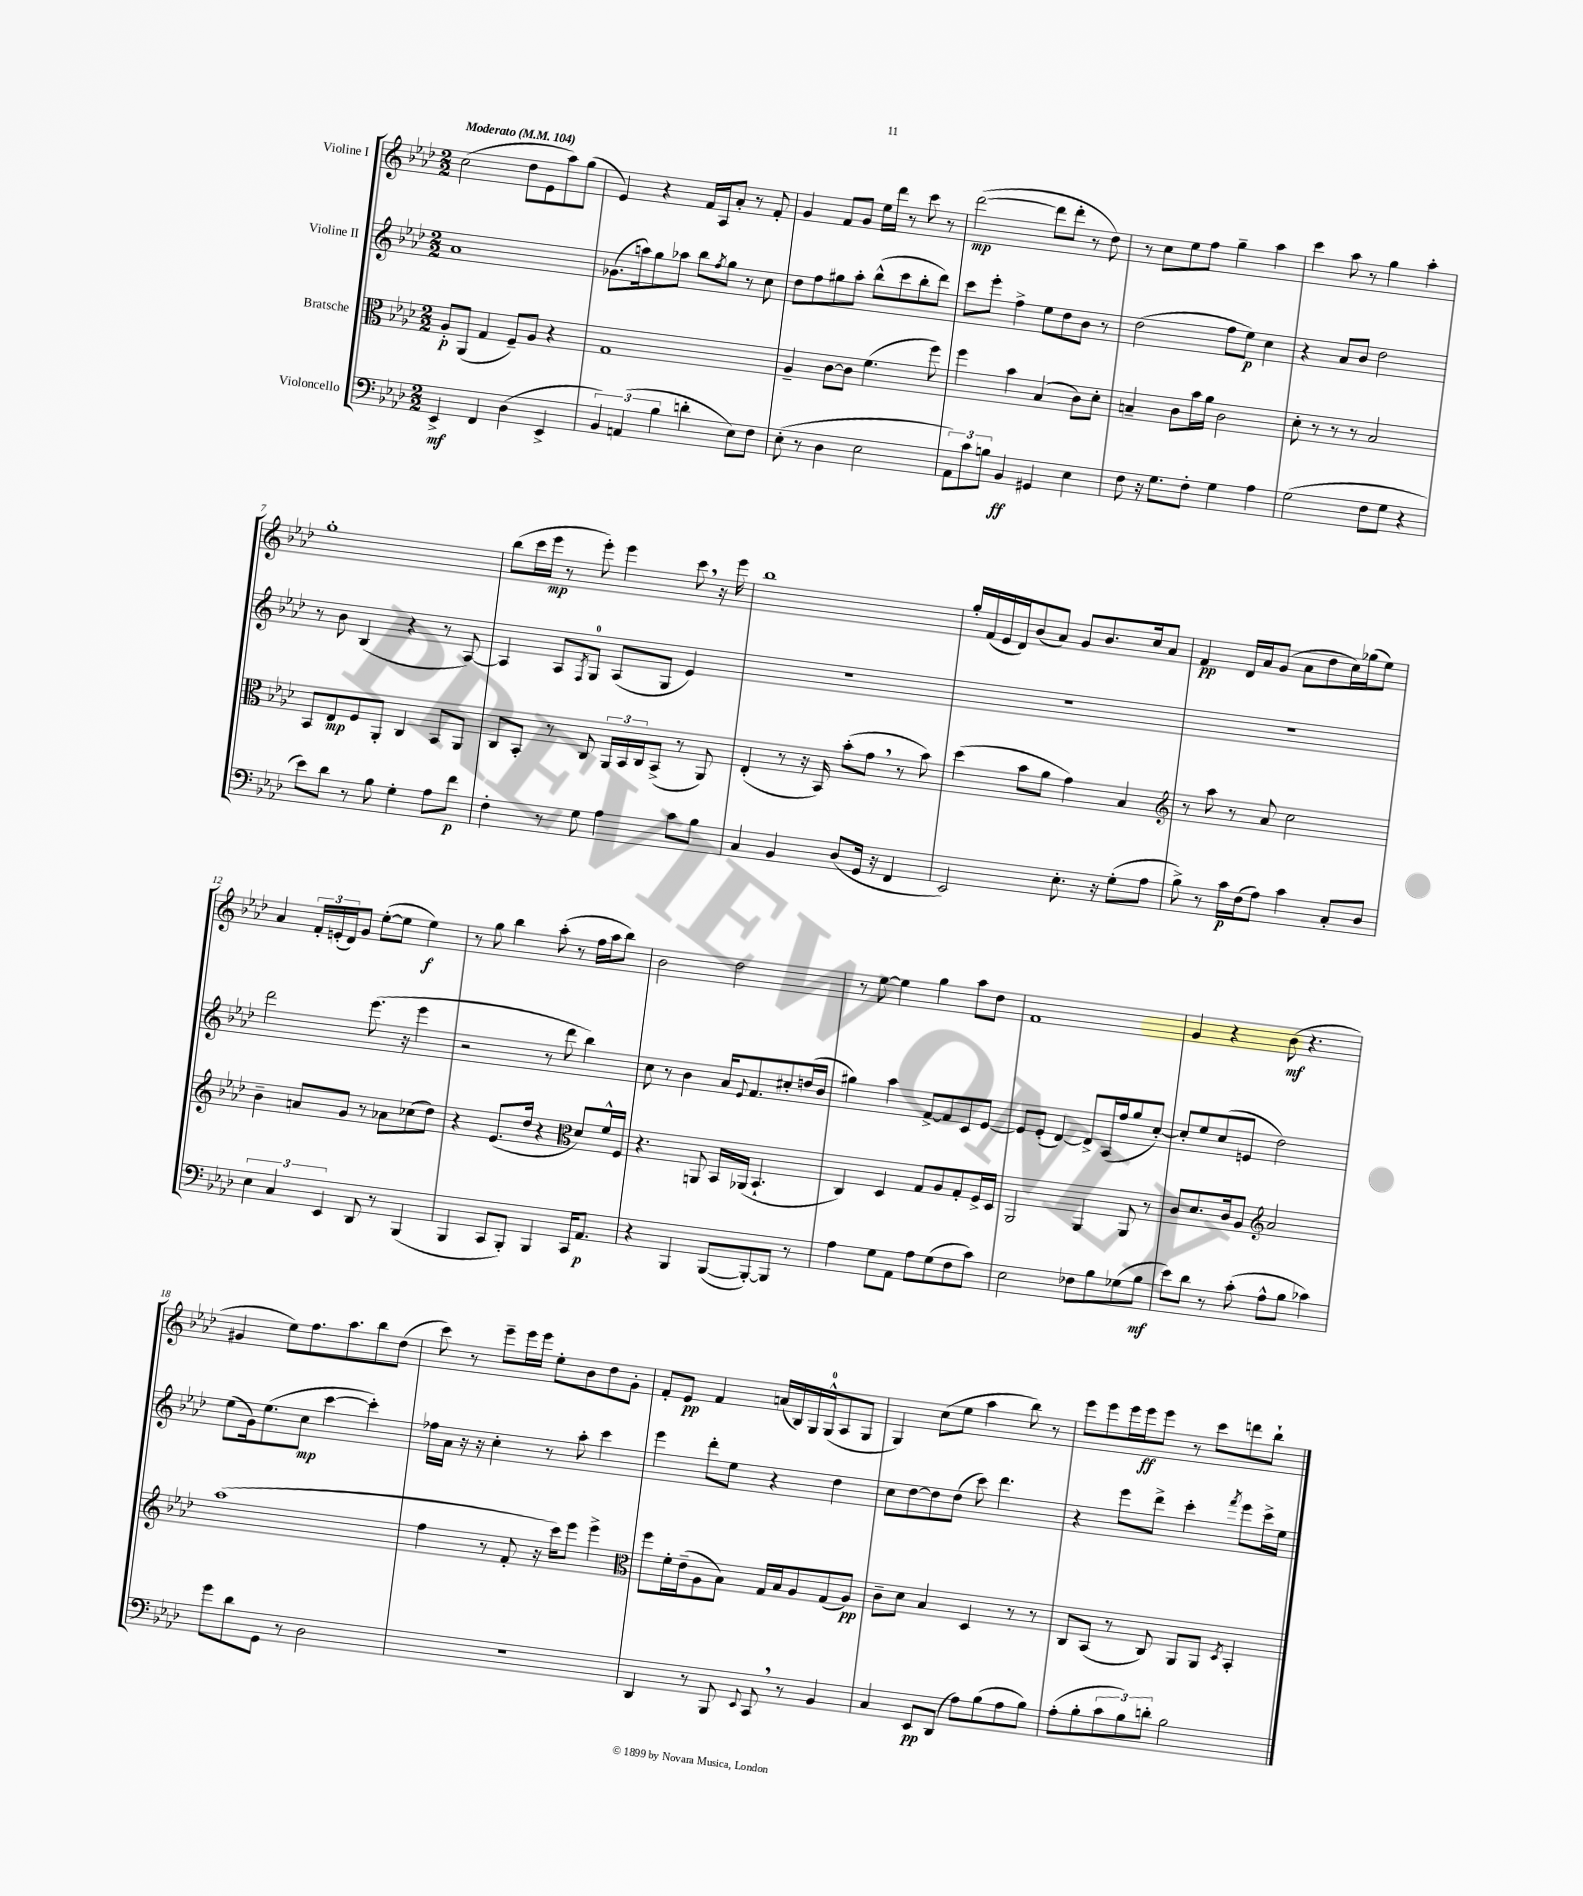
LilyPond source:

<<
\new StaffGroup <<
\new Staff = "s0" \with { instrumentName = "Violine I" } {
    \clef treble \key aes \major \numericTimeSignature \time 2/2 \tempo "Moderato" 4 = 104
    c''2( des''8 ees'8 aes''8) g''8( |
    ees'4) r4 f'16 aes16 aes'8-. r8 f'8-. |
    g'4 f'8 g'8 ees''16 des'''16 r8 c'''8 r8 |
    des'''2~\mp( des'''8 des'''8-. r8 des''8) |
    r8 c''8 ees''8 f''8 g''4-- aes''4 |
    c'''4 aes''8 r8 g''4 aes''4-. |
    g''1-. |
    bes''8( c'''16 ees'''16\mp r8 ees'''8-.) ees'''4 c'''8 \breathe r16 ees'''16 |
    bes''1 |
    g''16-. f'16( ees'16 des'16) bes'8( aes'8) g'8 bes'8. c''16 aes'8 |
    f'4\pp des'16 aes'16 g'8( aes'8 des''8 c''16) ges''16( ees''8) |
    aes'4 \tuplet 3/2 { f'16-. e'16-.( des'16) } g'8 ees''8~-.( ees''8 ees''4\f) |
    r8 g''8 bes''4 aes''8-.( r8 f''16 aes''16 bes''8) |
    bes'2 des''2 |
    r8 ees''8~ ees''4 g''4 aes''8 des''8 |
    f'1 |
    g'4 r4 bes'8\mf( r4. |
    gis'4 ees''8) f''8. aes''8. bes''8 des''8( |
    c'''8) r8 ees'''8-- ees'''16 ees'''16 ees''8-. bes'8 des''8 g'8-. |
    f'8-. ees'8\pp f'4 a'16( bes16) g16 g16-0-^( aes8 g8 |
    g4) c''8( ees''8 aes''4 bes''8) r8 |
    ees'''8 ees'''8 ees'''16 ees'''16\ff ees'''8 r8 c'''8 d'''8 bes''8-! \bar "|." |
}
\new Staff = "s1" \with { instrumentName = "Violine II" } {
    \clef treble \key aes \major \numericTimeSignature \time 2/2
    aes'1 |
    ges'8.( a''16) g''8 aes''8 bes''8 \acciaccatura { f''8 } g''8 r8 c''8 |
    des''8 f''8 gis''8 aes''8-. bes''8-^( c'''8 bes''8-. des'''8) |
    c'''8 ees'''8-. f''4-> ees''8 des''8 bes'8 r8 |
    des''2( f''8 ees''8\p) c''4 |
    r4 aes'8 bes'8 des''2 |
    r8 bes'8 bes4( r4 r8 aes8~) |
    aes4 aes8 \acciaccatura { f8 } g8-0 aes8( g8 ees'4) |
    R1 |
    R1 |
    R1 |
    des'''2 ees'''8.( r16 ees'''4 |
    r2 r8 des'''8 bes''4) |
    c''8 r8 bes'4 aes'16 \appoggiatura { ees'8 } f'8. cis''8-. d''16( bes'16 |
    gis''4) aes''4 f'8~-> f'8 c'8 ees'8~ |
    ees'8 ees'8-.( des'4~) des'8-> aes16( f''16 g''8 c''8~-.) |
    c''8-. ees''8 c''8( e'8 des''2) |
    ees''8( g'16) ees''8.( c''8\mp c'''4~ c'''4-.) |
    fes''16 aes'16 r16 r16 c''4-. r8 aes''8-. c'''4 |
    ees'''4 des'''8-. ees''8 r4 des''4 |
    c''8 des''8~ des''8 des''8( c'''8) des'''4. |
    r4 ees'''8 des'''8-> c'''4-. \acciaccatura { f'''8 } ees'''8 c'''16-> ees''16 \bar "|." |
}
\new Staff = "s2" \with { instrumentName = "Bratsche" } {
    \clef alto \key aes \major \numericTimeSignature \time 2/2
    aes8-.\p aes,8( g4 f8--) aes8 r4 |
    g1 |
    aes4-- c'8~ c'8 f'4.( f''8) |
    f''4 bes'4 bes4( c'8) des'8-. |
    b4-- c'8 bes'16 aes'16 c'2 |
    des'8-. r8 r8 r8 bes2 |
    bes,8 ees8\mp f8 aes,8-. c4 bes,8 aes,8 |
    c8 bes,8-. r8 c8 \tuplet 3/2 { aes,16 bes,16 c16 } bes,8->( r8 aes,8) |
    ees4-.( r8 r16 bes,16) bes'8-.( g'8 \breathe r8 bes'8) |
    des''4( bes'8 aes'8 g'4) bes4 |
    \clef treble r8 aes''8 r8 aes'8 c''2 |
    bes'4-- a'8 g'8 r8 aes'8 ces''8( des''8) |
    r4 ees'8.( des''16 r4 \clef alto des'8) f'16-^ f16 |
    r4. a,8 bes,16 aes,16( bes,4.-! |
    c4) des4 g8 aes8 g8-. f16-> des16 |
    aes,2 aes,4 aes,8 r8 |
    c'8 des'8. c'16 aes8 \clef treble aes'2 |
    aes''1( |
    f''4 r8 f'8-. r16 c'''16) ees'''8 ees'''4-> |
    \clef alto f''8 f'16-. ees'16--( aes8 bes8) g16 bes16 aes8 g8( aes8\pp) |
    c'8-- des'8 bes4 des4 r8 r8 |
    c8 bes,8( r8 c8) aes,8 aes,8 \acciaccatura { des8 } bes,4-. \bar "|." |
}
\new Staff = "s3" \with { instrumentName = "Violoncello" } {
    \clef bass \key aes \major \numericTimeSignature \time 2/2
    ees,4->\mf f,4 des4( ees,4-> |
    \tuplet 3/2 { bes,4) a,4( bes4 } d'4-. ees8) f8 |
    ees8-.( r8 des4 ees2 |
    \tuplet 3/2 { aes,8) c'8 b8 } bes,4\ff gis,4 ees4 |
    f8 r16 g8. f8-. g4 aes4 |
    g2( f8 g8 r4 |
    ees'8) des'8 r8 bes8 g4-. aes8 f'8\p |
    f4-. r8 g8 aes4 c'8 bes8 |
    c4 bes,4 des8( g,16 r16 f,4 |
    ees,2) ees8.-. r16 g8-.( aes8 |
    bes8->) r8 c'16\p f16( aes8) c'4 c8-. des8 |
    \tuplet 3/2 { ees4 c4 ees,4 } des,8 r8 bes,,4( |
    bes,,4 c,8 bes,,8-.) bes,,4 c,16 aes,8.\p |
    r4 bes,,4 bes,,8~( bes,,8~-.) bes,,8 r8 |
    aes4 g8 aes,8 aes8 g8( f8 c'8) |
    ees2 fes8 bes8 ges8( bes8\mf |
    ees'8) des'8 r8 c'8-.( aes8-^ bes8 ces'4) |
    g'8 des'8 g,8 r8 des2 |
    R1 |
    des,4 r8 bes,,8 \appoggiatura { ees,8 } c,8 \breathe r8 bes,4 |
    c4 ees,8\pp des,8( aes8) bes8( aes8 bes8) |
    aes8-.( bes8-. \tuplet 3/2 { c'8 bes8) d'8-. } bes2 \bar "|." |
}
>>
>>
